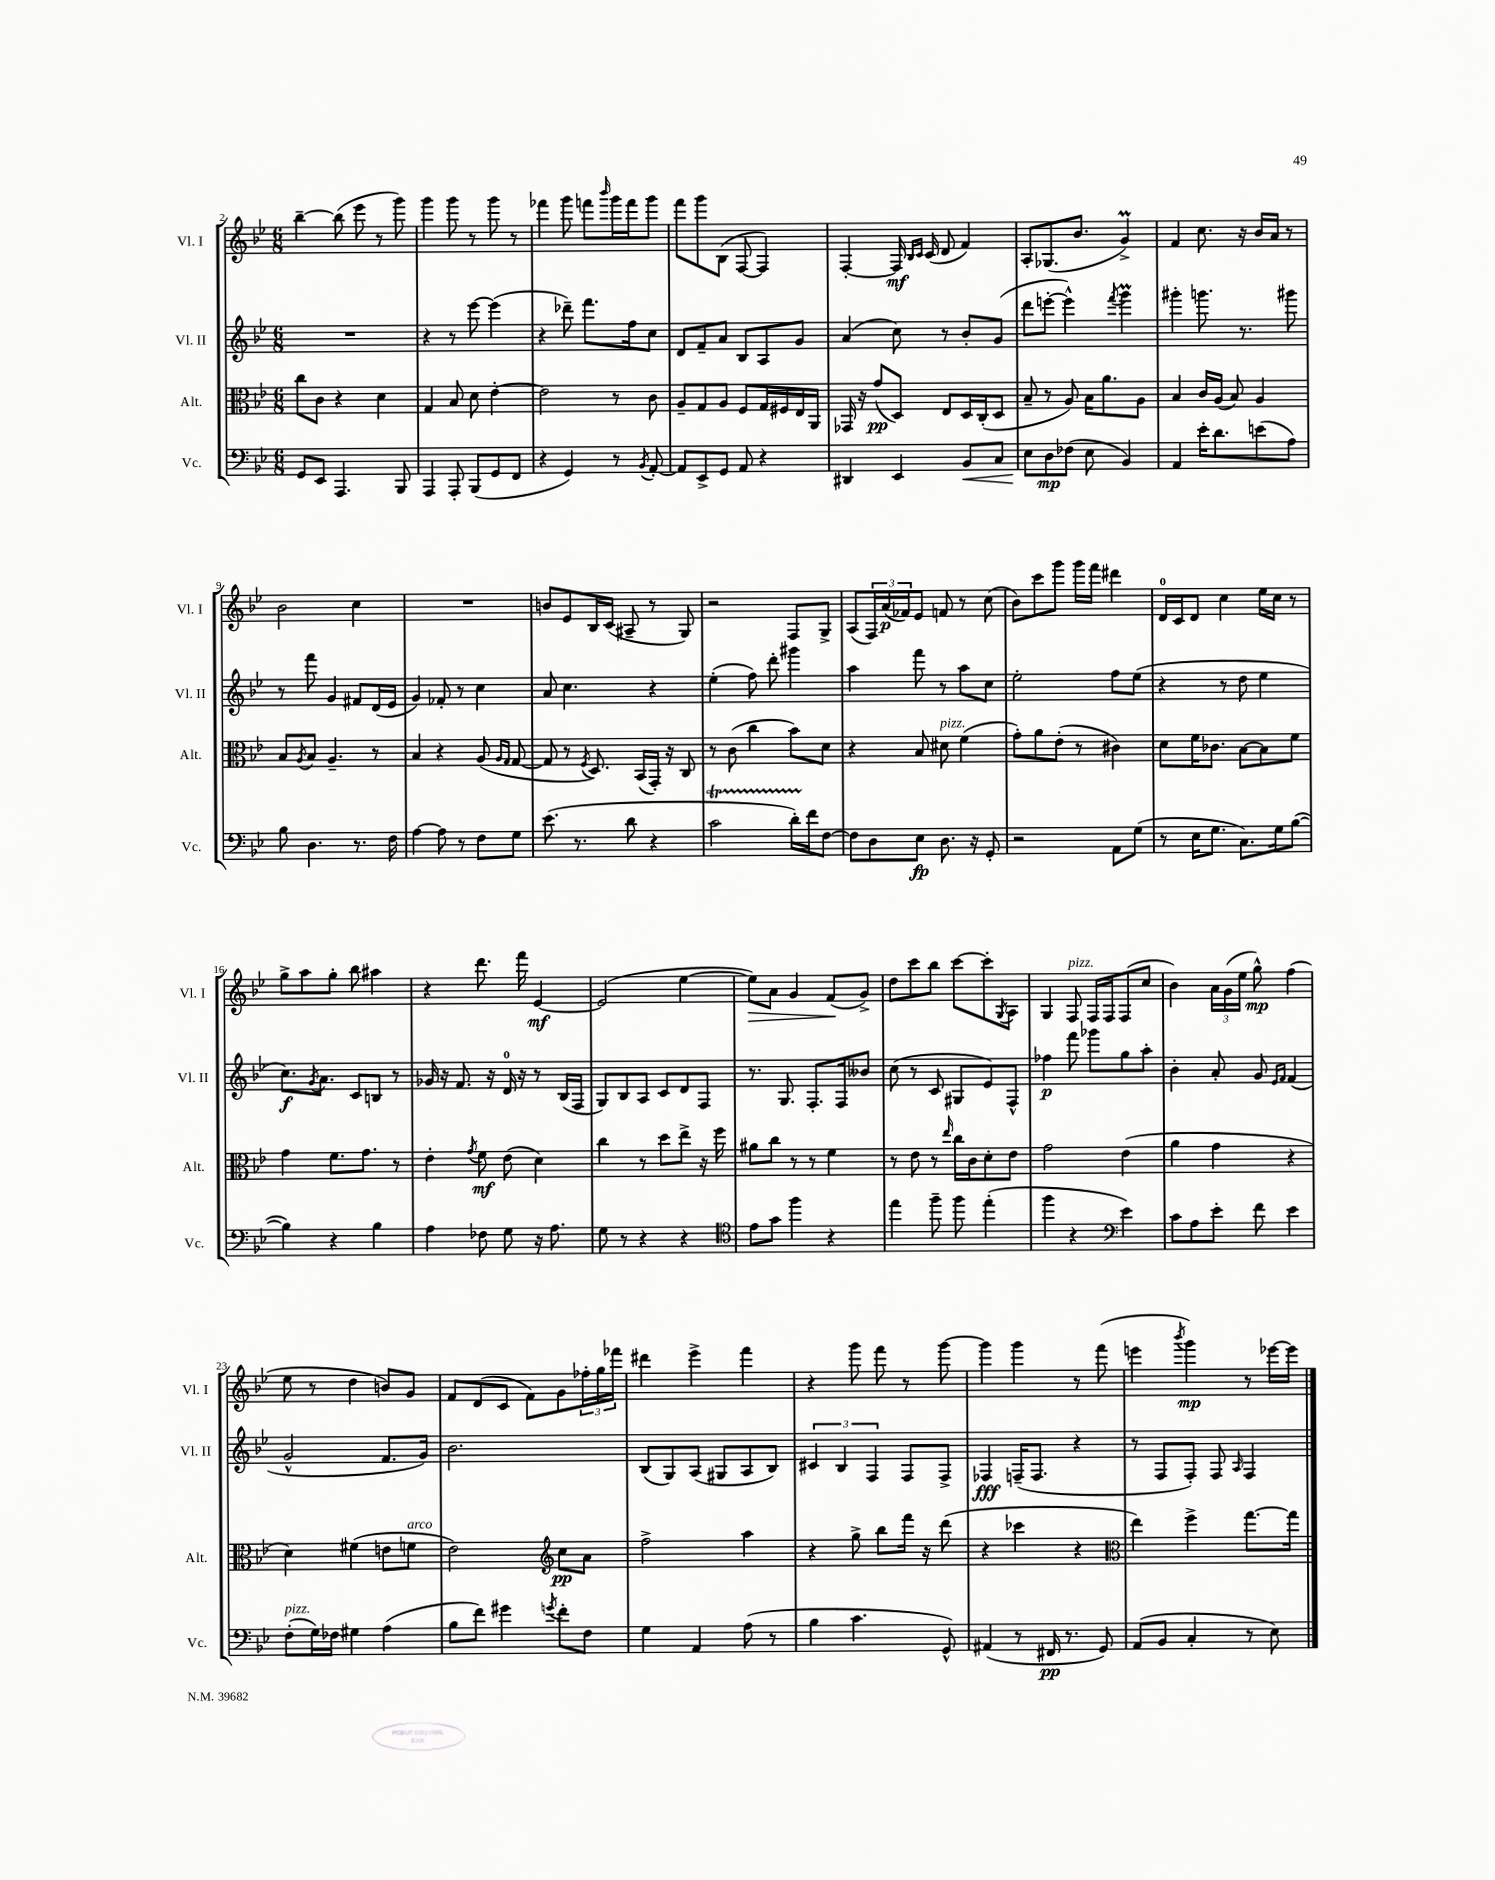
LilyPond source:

<<
\new StaffGroup <<
\new Staff = "s0" \with { instrumentName = "Vl. I" shortInstrumentName = "Vl. I" } {
    \clef treble \key bes \major \numericTimeSignature \time 6/8
    bes''4~-- bes''8( ees'''8 r8 g'''8) |
    g'''4 g'''8 r8 g'''8 r8 |
    fes'''4 g'''8 f'''8 \grace { bes'''16 } g'''16 f'''16 g'''8 |
    f'''8 g'''8 bes8( f8~ f4) |
    f4~-. f16\mf \grace { bes16 c'16 } c'16( d'8 f'4) |
    a8-. ges8.( bes'8. g'4->\prall) |
    f'4 c''8. r16 bes'16 a'16 r8 |
    bes'2 c''4 |
    R2. |
    b'8 ees'8 bes16 c'16( ais8-- r8 g8) |
    r2 f8 g8-> |
    a8( \tuplet 3/2 { f16) a'16\p( fes'16) } ees'8 f'8 r8 c''8( |
    bes'8) c'''8 g'''8 g'''16 f'''16 dis'''4 |
    d'16-0 c'16 d'8 c''4 ees''16 c''16 r8 |
    g''8-> a''8 g''8-. bes''8 ais''4 |
    r4 d'''8. f'''16 ees'4~\mf |
    ees'2( ees''4~ |
    ees''8\>) a'8 g'4 f'8\!( g'8->) |
    d''8 c'''8 bes''8 c'''8~ c'''8-. \acciaccatura { g8 } a8 |
    g4 f8^\markup { \italic "pizz." } f16 f16 f8( c''8 |
    bes'4) \tuplet 3/2 { a'16 g'16( ees''16 } g''8-^\mp) f''4( |
    ees''8 r8 d''4 b'8) g'8 |
    f'8 d'8( c'8 f'8) g'8 \tuplet 3/2 { fes''16-. g''16 fes'''16 } |
    dis'''4 ees'''4-> f'''4 |
    r4 g'''8 f'''8 r8 g'''8~ |
    g'''4 g'''4 r8 f'''8( |
    e'''4 \acciaccatura { bes'''8 } g'''4\mp) r8 ees'''16~ ees'''16 \bar "|." |
}
\new Staff = "s1" \with { instrumentName = "Vl. II" shortInstrumentName = "Vl. II" } {
    \clef treble \key bes \major \numericTimeSignature \time 6/8
    R2. |
    r4 r8 ees'''8~ ees'''4( |
    r4 des'''8--) f'''8. f''16 c''8 |
    d'8 f'8-- a'8 bes8 a8 g'8 |
    a'4( c''8) r8 bes'8-. g'8( |
    d'''8 e'''8~-. e'''4-^) \acciaccatura { f'''8 } g'''4\prall |
    gis'''4-. g'''8. r8. gis'''8 |
    r8 f'''8 g'4 fis'8 d'16( ees'16 |
    g'4) fes'8-. r8 c''4 |
    a'8 c''4. r4 |
    ees''4-.( f''8) d'''8-. gis'''4 |
    a''4 f'''8 r8 a''8 c''8 |
    ees''2-. f''8 ees''8( |
    r4 r8 d''8 ees''4 |
    c''8.\f) \acciaccatura { g'8 } a'8. c'8 b8 r8 |
    ges'16 r16 f'8. r16 d'16-0 r16 r8 bes16( f16 |
    g8) bes8 a8 c'8 d'8 f8 |
    r8. g8. f8.-. f16 beses'8 |
    c''8( r8 c'8 gis8 ees'8) f8-^ |
    fes''4\p f'''8 ges'''8 g''8 a''8-. |
    bes'4-. a'8-. g'8 \grace { ees'16 f'16 } f'4( |
    g'2-^ f'8. g'16) |
    bes'2. |
    bes8( g8) a8( gis8 a8 bes8) |
    \tuplet 3/2 { cis'4 bes4 f4 } f8 f8-> |
    fes4\fff f16--( f8. r4 |
    r8 f8 f8-.) f8 \grace { a16 } f4 \bar "|." |
}
\new Staff = "s2" \with { instrumentName = "Alt." shortInstrumentName = "Alt." } {
    \clef alto \key bes \major \numericTimeSignature \time 6/8
    c''8 c'8 r4 d'4 |
    g4 bes8 d'8 ees'4~-. |
    ees'2 r8 c'8 |
    a8-- g8 a8 f8 g16 fis16 ees16 a,16 |
    ges,16 r16 g'8\pp( d8) ees8 d16 c16-.( d8 |
    bes8-- r8 a8) bes16 a'8. a8 |
    bes4 c'16 a16( bes8) a4 |
    bes8 \acciaccatura { a8 } bes8 a4.-- r8 |
    bes4 r4 a8( \grace { a16 g16 } g8~ |
    g8 r8 \acciaccatura { f8 } d8.) bes,16( g,16-.) r16 c8 |
    r8 c'8( c''4 bes'8) d'8 |
    r4 bes8 dis'8^\markup { \italic "pizz." } f'4( |
    g'8-.) a'8 ees'8-.( r8 cis'4) |
    d'8 f'16 ces'8. bes8~ bes8 f'8 |
    g'4 f'8. g'8. r8 |
    ees'4-. \acciaccatura { g'8 } f'8\mf ees'8( d'4) |
    c''4 r8 d''8 ees''8-> r16 f''16 |
    ais'8 c''8 r8 r8 f'4 |
    r8 ees'8 r8 \grace { ees''16 } c''16 c'16 d'8-. ees'8 |
    g'2 ees'4( |
    a'4 g'4 r4 |
    d'4) fis'4( e'8 f'8^\markup { \italic "arco" } |
    ees'2) \clef treble c''8\pp a'8 |
    f''2-> a''4 |
    r4 g''8-> bes''8 f'''16 r16 d'''8( |
    r4 ces'''4 r4 |
    \clef alto ees''4) f''4-> g''8.~ g''16 \bar "|." |
}
\new Staff = "s3" \with { instrumentName = "Vc." shortInstrumentName = "Vc." } {
    \clef bass \key bes \major \numericTimeSignature \time 6/8
    g,8 ees,8 a,,4. bes,,8 |
    a,,4 a,,8-. bes,,8( g,8 f,8 |
    r4 g,4) r8 \acciaccatura { bes,8 } a,8~-. |
    a,8 ees,8-> g,8 a,8 r4 |
    dis,4 ees,4 bes,8\< c8 |
    ees8\! d8\mp fes8( ees8 bes,4) |
    a,4 ees'16-. d'8. e'8( a8) |
    bes8 d4. r8. f16 |
    a4~ a8 r8 f8 g8 |
    ees'8.( r8. d'8 r4 |
    c'2\startTrillSpan d'16-.) f'16\stopTrillSpan f8~ |
    f8 d8 ees8\fp d8. r16 g,8-. |
    r2 a,8 g8( |
    r8 ees16 g8. c8.) g16 bes8~( |
    bes4) r4 bes4 |
    a4 fes8 g8 r16 a8. |
    g8 r8 r4 r4 |
    \clef tenor ees'8 g'8 f''4 r4 |
    ees''4 f''8-- f''8 ees''4-.( |
    f''4 r4 \clef bass ees'4) |
    c'8 a8 ees'8-. f'8 ees'4 |
    f8-.^\markup { \italic "pizz." }( g16) fes16 gis4 a4( |
    bes8 f'8) gis'4 \acciaccatura { g'8 } f'8-. f8 |
    g4 a,4 a8( r8 |
    bes4 c'4. g,8-^) |
    ais,4( r8 fis,16\pp r8. g,8) |
    a,8( bes,8 c4-. r8 ees8) \bar "|." |
}
>>
>>
\layout { \context { \Score currentBarNumber = #2 } }
